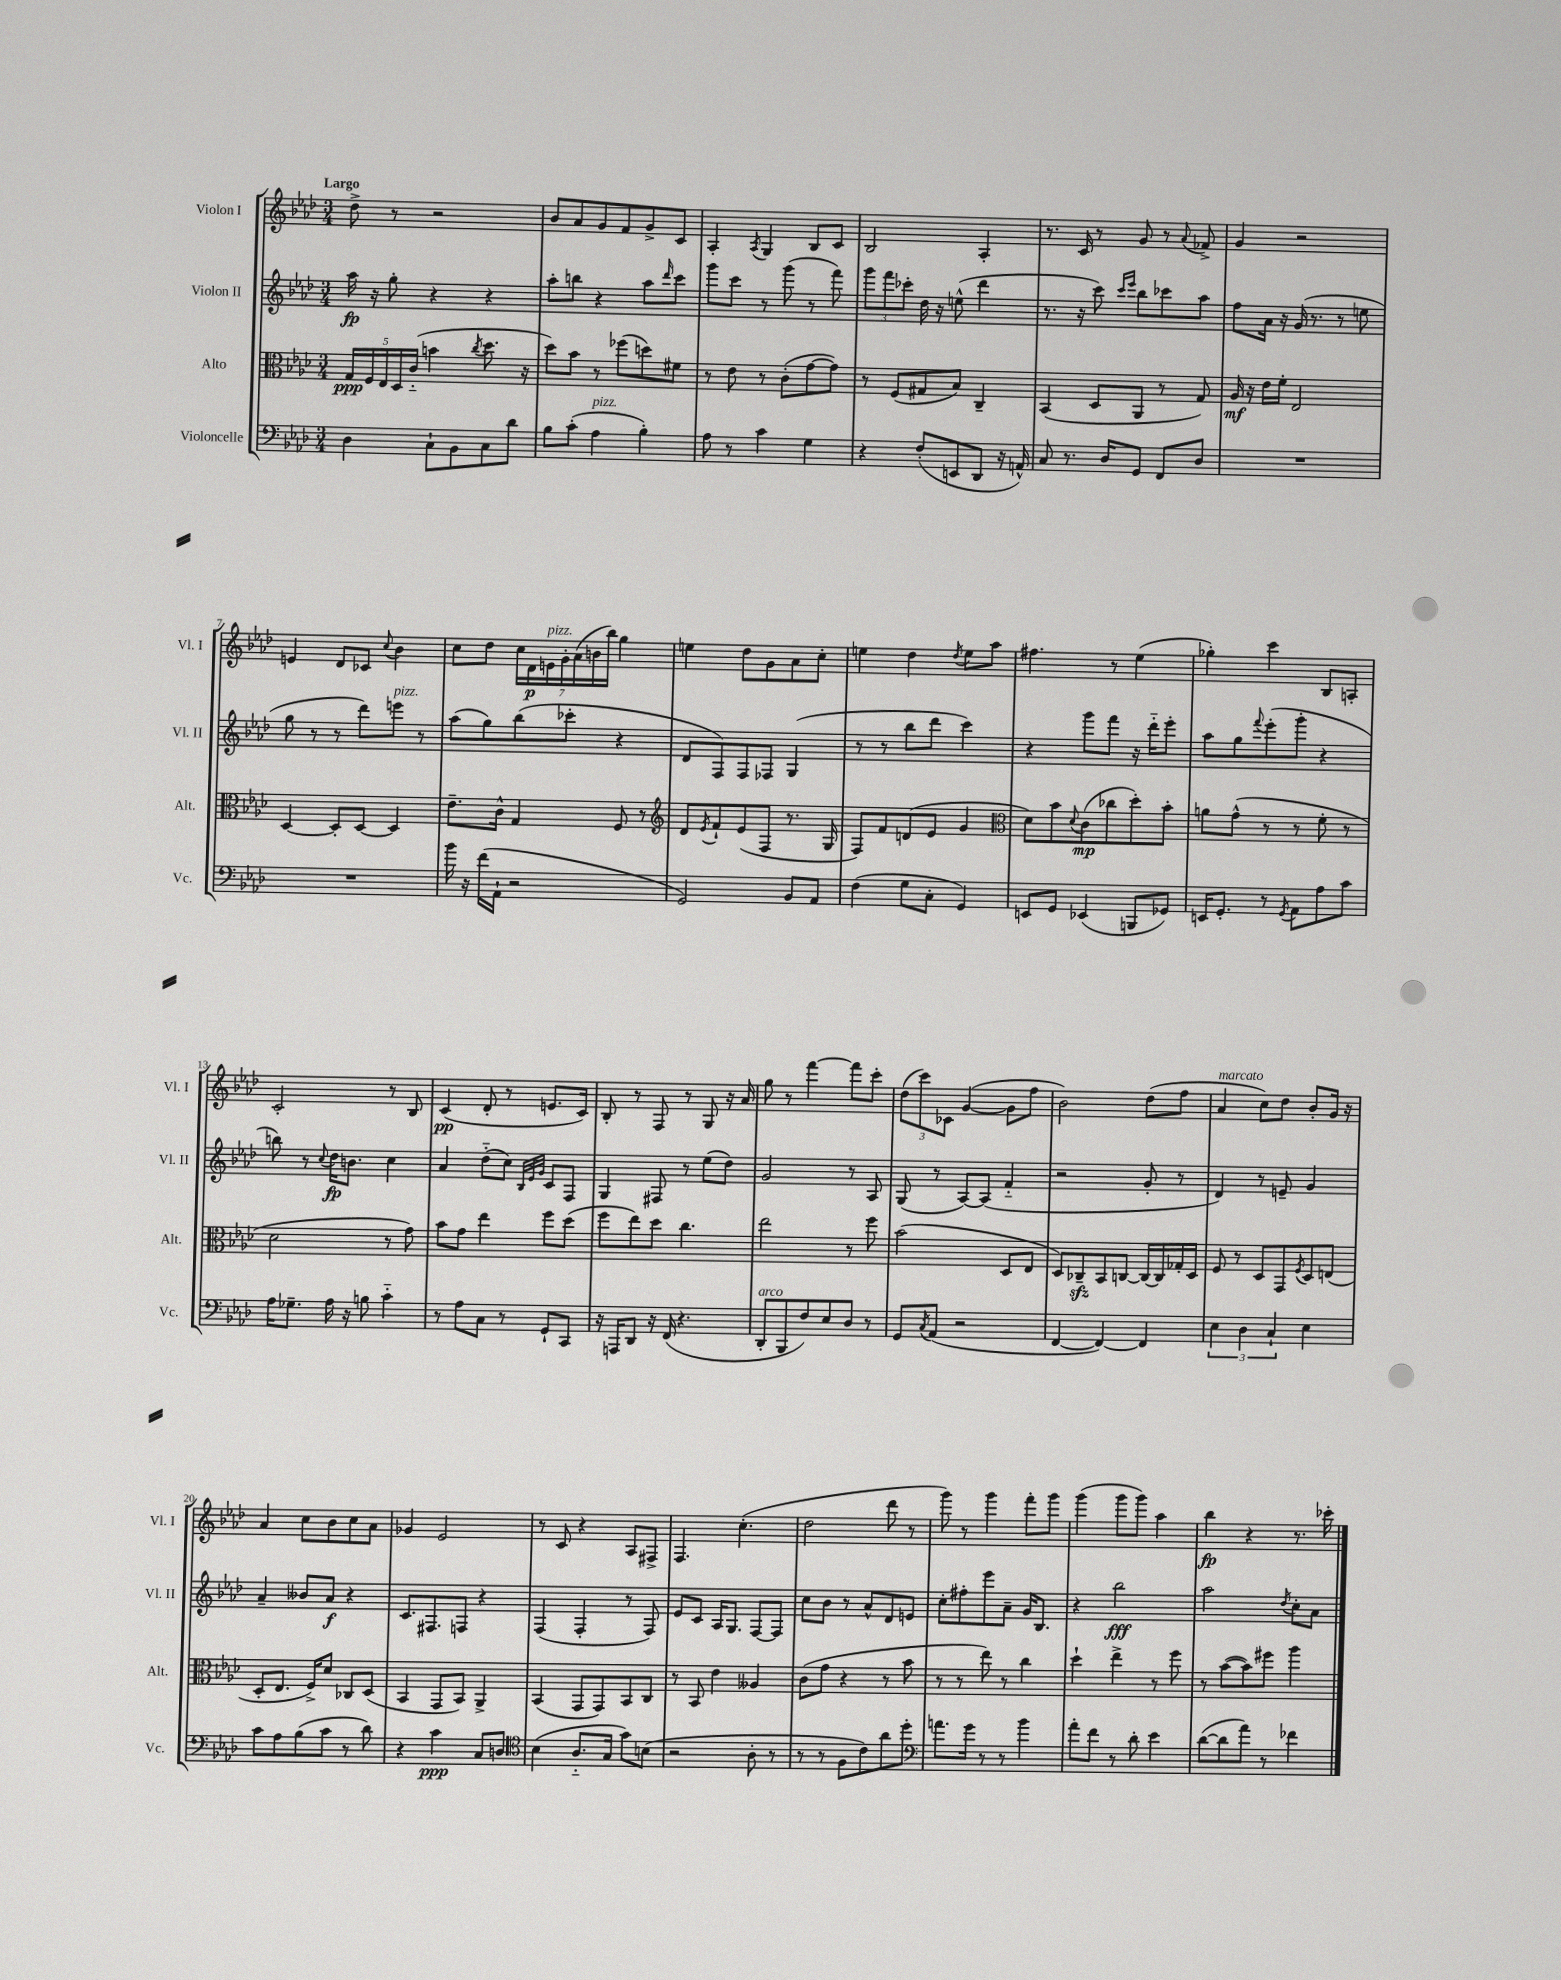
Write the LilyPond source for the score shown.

<<
\new StaffGroup <<
\new Staff = "s0" \with { instrumentName = "Violon I" shortInstrumentName = "Vl. I" } {
    \clef treble \key aes \major \numericTimeSignature \time 3/4 \tempo "Largo"
    des''8-> r8 r2 |
    bes'8 aes'8 g'8 f'8 g'8-> c'8 |
    aes4-. \acciaccatura { aes8 } g4 bes8 c'8 |
    bes2 aes4-. |
    r8. c'16 r8 g'8 r8 \appoggiatura { aes'8 } fes'8-> |
    g'4 r2 |
    e'4 des'8 ces'8 \appoggiatura { c''8 } bes'4 |
    c''8 des''8 \tuplet 7/4 { c''16 des'16\p e'16^\markup { \italic "pizz." } g'16-. aes'16( b'16 bes''16) } g''4 |
    e''4 des''8 g'8 aes'8 c''8-. |
    e''4 des''4 \acciaccatura { des''8 } e''8 aes''8 |
    fis''4. r8 ees''4( |
    ges''4-.) c'''4 bes8 a8-. |
    c'2-. r8 bes8 |
    c'4\pp( des'8-. r8 e'8. c'16) |
    bes8-. r8 f8 r8 g8 r16 aes'16 |
    g''8 r8 f'''4~ f'''8 c'''8-. |
    \tuplet 3/2 { des''8( c'''8) ces'8 } g'4~( g'8 f''8 |
    bes'2) des''8( f''8 |
    aes'4^\markup { \italic "marcato" } c''8) des''8 bes'8-. g'16 r16 |
    aes'4 c''8 bes'8 c''8 aes'8 |
    ges'4 ees'2 |
    r8 c'8 r4 aes8 fis8-> |
    f4. c''4.-.( |
    des''2 des'''8 r8 |
    g'''8) r8 g'''4 f'''8-. g'''8 |
    g'''4( g'''8 g'''8) aes''4 |
    bes''4\fp r4 r8. ces'''16-. \bar "|." |
}
\new Staff = "s1" \with { instrumentName = "Violon II" shortInstrumentName = "Vl. II" } {
    \clef treble \key aes \major \numericTimeSignature \time 3/4
    aes''16\fp r16 g''8-. r4 r4 |
    aes''8-. b''8 r4 aes''8 \grace { des'''16 } c'''8 |
    g'''8 c'''8 r8 g'''8( r8 f'''8) |
    \tuplet 3/2 { g'''8 f'''8 ces'''8-. } des''16 r16 e''8-^( des'''4 |
    r8. r16 c'''8) \grace { c'''16 ees'''16 } bes''8 ces'''8 aes''8 |
    f''8 aes'16 r16 g'16( r8. r8 e''8 |
    g''8 r8 r8 des'''8) e'''8^\markup { \italic "pizz." } r8 |
    aes''8( g''8) bes''8( ces'''8-. r4 |
    des'8 f8) f8 fes8 g4( |
    r8 r8 bes''8 des'''8 c'''4) |
    r4 g'''8 f'''8 r16 des'''16-_ ees'''8-. |
    aes''8 g''8 \appoggiatura { f'''8 } ees'''8-.( g'''8-. r4 |
    b''8) r8 \appoggiatura { c''8 } des''16\fp b'8. c''4 |
    aes'4 des''8-_( c''8) \grace { bes32 ees'32 g'32 } c'8 f8 |
    g4 fis8 r8 ees''8( des''8) |
    g'2 r8 aes8 |
    g8( r8 aes8~) aes8( f'4-_ |
    r2 g'8-. r8 |
    des'4) r8 e'8-- g'4 |
    aes'4-- beses'8 aes'8\f r4 |
    c'8. fis8. f8 r4 |
    f4( f4-. r8 f8) |
    ees'8 c'8 aes16 g8. f8~ f8 |
    c''8 bes'8 r8 aes'8-^ des'8 e'8 |
    c''8-. fis''8-. ees'''8 aes'8-- g'16 bes8. |
    r4 bes''2\fff |
    aes''2 \acciaccatura { des''8 } c''8-. aes'8 \bar "|." |
}
\new Staff = "s2" \with { instrumentName = "Alto" shortInstrumentName = "Alt." } {
    \clef alto \key aes \major \numericTimeSignature \time 3/4
    \tuplet 5/4 { g16\ppp f16 ees16 des16 c'16-_( } b'4 \acciaccatura { c''8 } des''8. r16 |
    des''8) bes'8 r8 fes''8( d''8) fis'8 |
    r8 ees'8 r8 c'8-.( g'8~ g'8) |
    r8 f8( gis8 bes8) c4-- |
    bes,4( des8 aes,8 r8 g8) |
    aes16\mf r16 ees'16 f'16-. ees2 |
    des4~ des8-. des8~ des4 |
    ees'8.-- c'16-^ g4 f8 r8 |
    \clef treble des'8 \acciaccatura { ees'8 } f'8-! ees'8( f8 r8. g16 |
    f8) f'8 d'8( ees'8 g'4 |
    \clef alto des'8) bes'8 \appoggiatura { des'8 } c'8\mp( ces''8 des''8-.) bes'8-. |
    a'8 g'8-^( r8 r8 f'8-. r8 |
    des'2 r8 g'8) |
    bes'8 g'8 ees''4 f''8 des''8( |
    f''8 ees''8) des''8 c''4. |
    ees''2 r8 f''8 |
    bes'2( des8 ees8 |
    des8) ces8--\sfz bes,8 c8~ c16~ c16 ges16-. des16 |
    f8 r8 des8 g,8 \acciaccatura { f8 } des8 e8( |
    des8-. ees8. f16->) des'8 ces8 des8( |
    bes,4 g,8 bes,8) aes,4-> |
    bes,4( g,8 g,8) bes,8 c8 |
    r8 bes,8 ees'4 aeses4 |
    c'8( g'8 r4 r8 bes'8 |
    r8 r8 ees''8) r8 c''4 |
    des''4-! ees''4-> r8 f''8 |
    r8 bes'8~( bes'8) fis''8 aes''4 \bar "|." |
}
\new Staff = "s3" \with { instrumentName = "Violoncelle" shortInstrumentName = "Vc." } {
    \clef bass \key aes \major \numericTimeSignature \time 3/4
    des4 c8-! bes,8 c8 des'8 |
    bes8 c'8-.( aes4^\markup { \italic "pizz." } bes4-.) |
    aes8 r8 c'4 g4 |
    r4 f8-.( e,8 des,8 r16 a,16-^) |
    c8 r8. des16 g,8 f,8 des8 |
    R2. |
    R2. |
    bes'16 r16 f'16( aes,16-! r2 |
    g,2) bes,8 aes,8 |
    f4( g8 c8-. g,4) |
    e,8 g,8 ees,4( b,,8 ges,8) |
    e,16 g,8.-. r8 \acciaccatura { g,8 } aes,8 aes8 c'8 |
    aes16 ges8.-- aes16 r16 b8 c'4-_ |
    r8 aes8 c8 r8 g,8-! c,8 |
    r16 a,,16 des,8 r16 f,16( r4. |
    des,8-.^\markup { \italic "arco" } bes,,8 f8) ees8 des8 r8 |
    g,8 \acciaccatura { c8 } aes,8( r2 |
    f,4~ f,4~) f,4 |
    \tuplet 3/2 { ees4 des4 c4-! } ees4 |
    c'8 aes8 bes8( c'8 r8 des'8) |
    r4 c'4\ppp c8 d8 |
    \clef tenor bes4( aes8.-_ g16 g'8) b8( |
    r2 aes8-. r8 |
    r8 r8 f8 c'8) aes'8 des''8-. |
    \clef bass a'8. g'16 r8 r8 bes'4 |
    aes'8-. f'8 r8 des'8-. ees'4 |
    des'8~( des'8 aes'8) r8 fes'4 \bar "|." |
}
>>
>>
